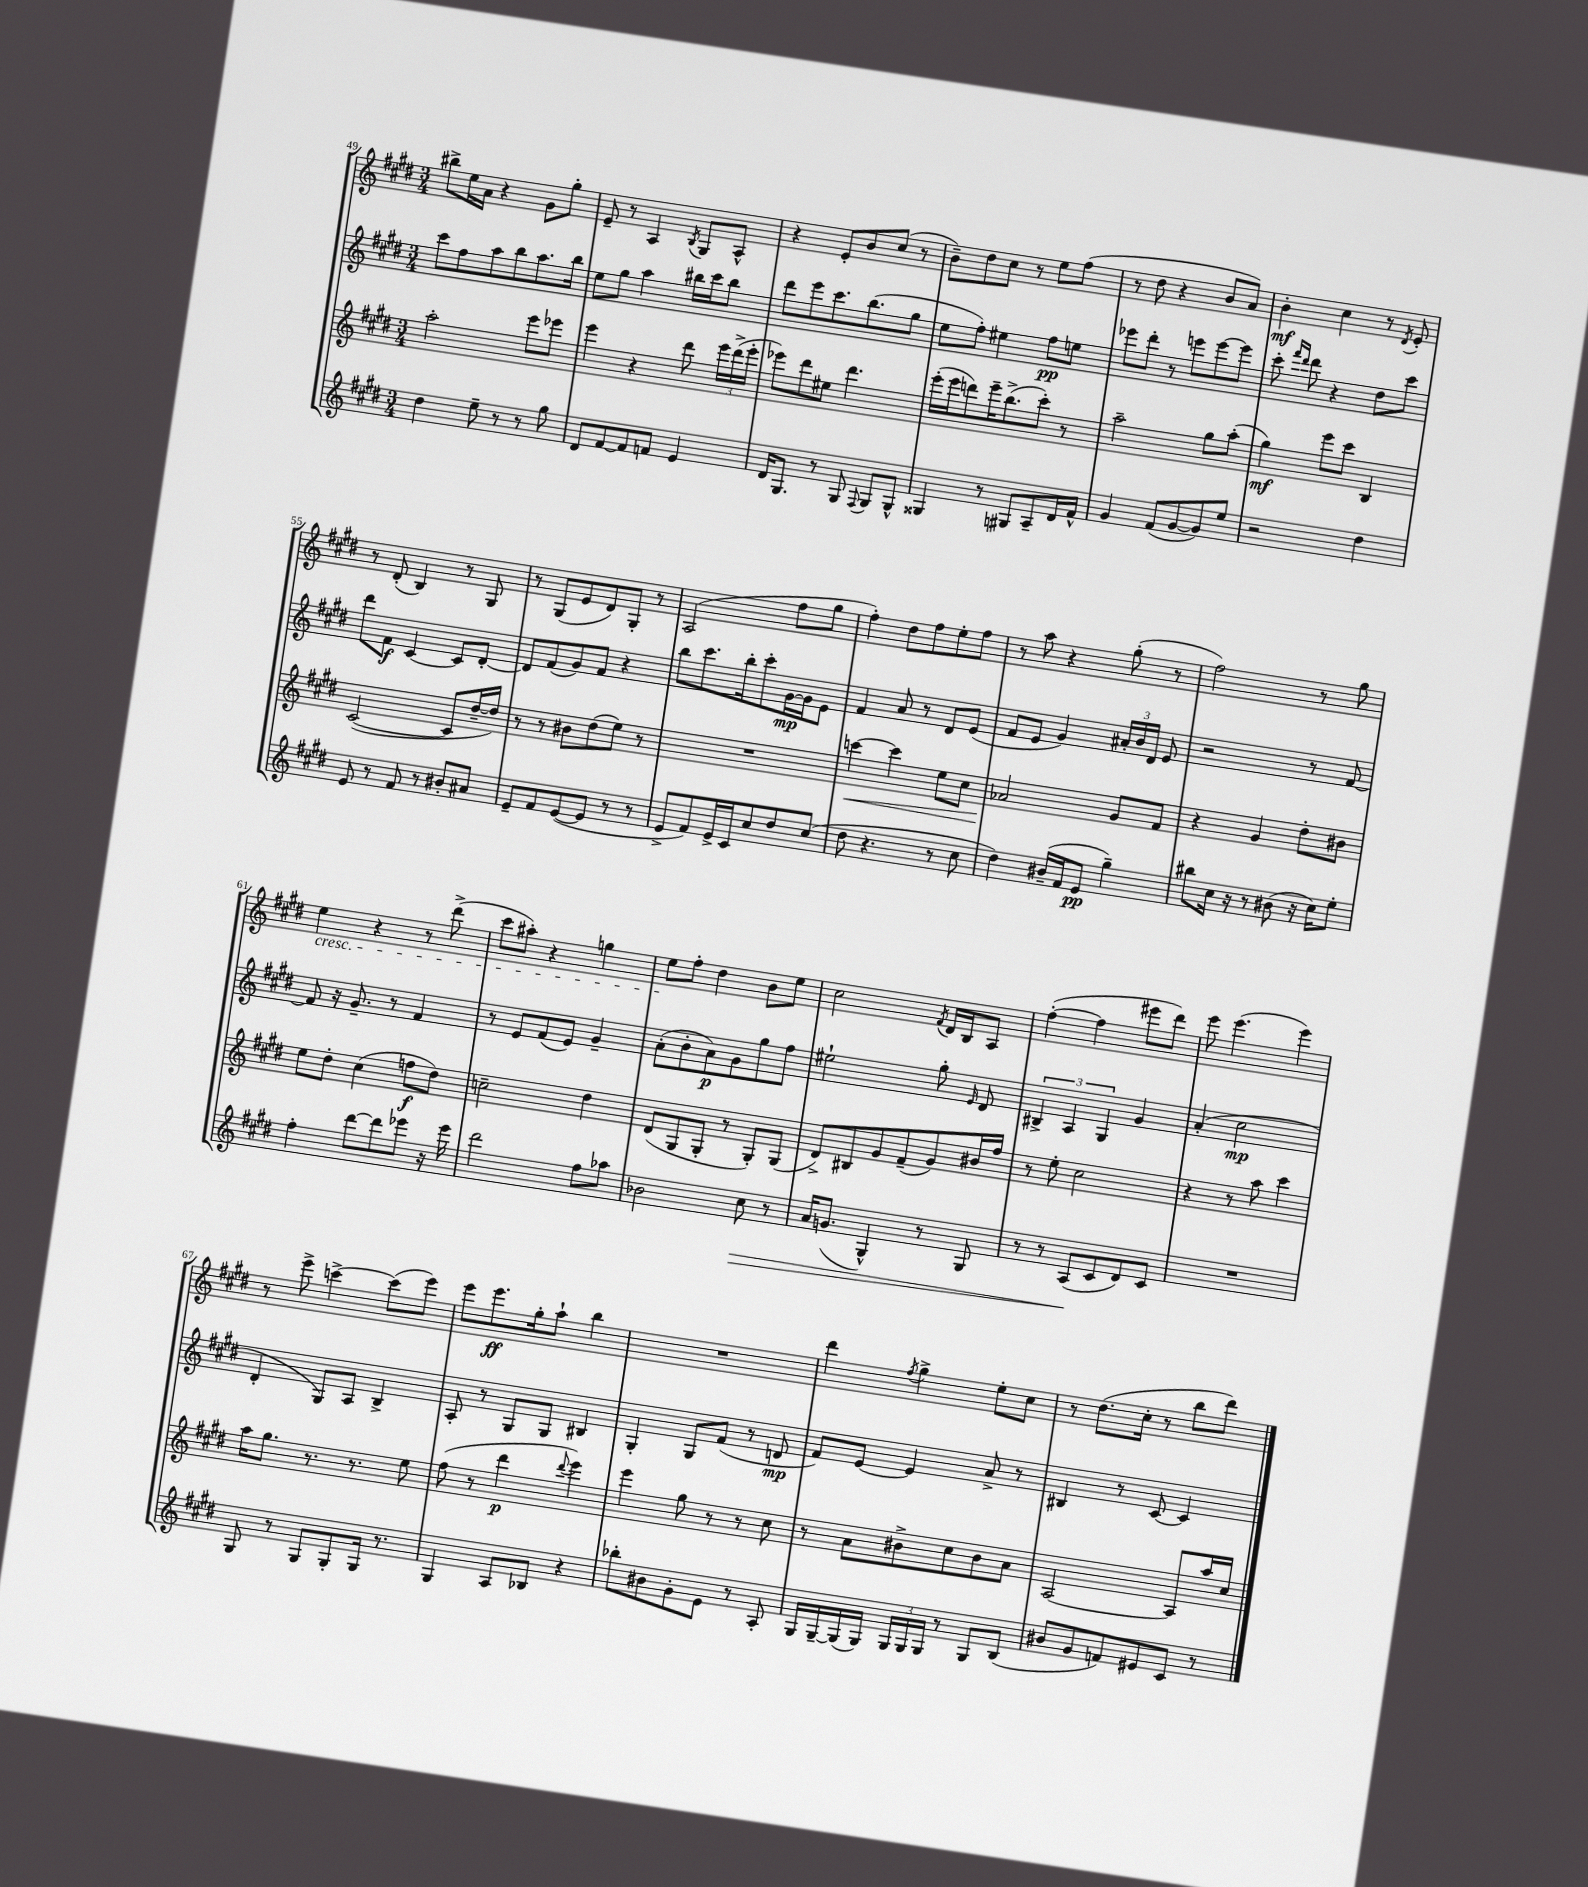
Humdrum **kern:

**kern	**kern	**kern	**kern
*staff4	*staff3	*staff2	*staff1
*clefG2	*clefG2	*clefG2	*clefG2
*k[f#c#g#d#]	*k[f#c#g#d#]	*k[f#c#g#d#]	*k[f#c#g#d#]
*M3/4	*M3/4	*M3/4	*M3/4
4dd#\	2aa'\	8ccc#\L	8bb#^\L
.	.	8ff#\	16ee\L
.	.	.	16a\JJ
8ee~\	.	8aa\	4r
8r	.	8bb\	.
8r	8eee\L	8.aa\	8g#\L
8gg#\	8eee-\J	.	8gg#'\J
.	.	16bb\Jk	.
=	=	=	=
8d#/L	4eee\	8ee\L	8e~/
[8f#/	.	8gg#\J	8r
8f#/]	4r	4aa\	4A/
8f/J	.	.	.
.	.	.	8qB/
4e/	8ddd#\	16bb#\LL	8G#/L
.	.	16ccc#\J	.
.	24eee\LL	8bb#\J	8A^^/J
.	(24ddd#^\	.	.
.	24eee'\JJ	.	.
=	=	=	=
16d#/LK	8eee-\L)	8ddd#\L	4r
8.G#/J	.	.	.
.	8ddd#\	8eee\	.
8r	8ee#\J	8.ccc#\	8e'/L
8G#/	4.ddd#\	.	8b/
.	.	(8.bb\	.
8qqF#/	.	.	.
8G#/L	.	.	(8cc#/J
8G#^^/J	.	8gg#\J	8r
=	=	=	=
4G##/	(16eee'\LL	8ee\L	8b~\L)
.	16eee\J	.	.
.	8ddd\)	8ff#'\J)	8dd#\
8r	16eee~\K	4ee#\	8cc#\J
.	(8.bb^\	.	.
8G#/L	.	.	8r
8A~/	8ccc#'\J)	8ff#\L	8ee\L
16d#/L	8r	8ee\J	(8ff#\J
16f#^^/JJ	.	.	.
=	=	=	=
4g#/	2aa~\	8eee-\L	8r
.	.	8ddd#'\J	8dd#\
(8f#/L	.	8r	4r
[8g#/	.	8eee\L	.
8g#/])	8gg#\L	[8eee\	8b/L
8ee/J	(8aa'\J	8eee\]J	8a/J)
=	=	=	=
2r	4gg#\)	8ccc#'\	4b'\
.	.	16qqfff#/LL	.
.	.	16qqddd#/JJ	.
.	.	8ddd#\	.
.	8eee\L	4r	4cc#\
.	8ccc#\J	.	.
4dd#\	4B/	8dd#\L	8r
.	.	.	8qd#/
.	.	8ccc#\J	8e'/
=	=	=	=
8e/	([2c#/	8ddd#\L	8r
8r	.	8f#\J	(8d#'/
8f#/	.	[4c#/	4B/)
8r	.	.	.
8b#'/L	8c#/]L	8c#/]L	8r
8a#/J	[16dd#~/L	[8d#'/J	8G#/
.	16dd#/]JJ)	.	.
=	=	=	=
8e~/L	8r	8d#/]L	8r
8f#/	8r	(8f#/	(8G#/L
([8e/	8b#\L	8g#/)	8e/
8e/]J	(8dd#\	8f#/J	8d#/)
8r	8ee\J)	4r	8G#'/J
8r	8r	.	8r
=	=	=	=
8e^/L	2.r	8bb\L	(2A/
8f#/)	.	8.ccc#\	.
16e^/L	.	.	.
16c#/J	.	16bb'\k	.
8cc#/	.	8ccc#'\	.
8dd#/	.	[16g#\L	8ff#\L
.	.	16g#\]J	.
(8cc#/J	.	8e\J	8gg#\J
=	=	=	=
8dd#\	[4ccc\	4f#/	4ff#'\)
4.r	.	.	.
.	4ccc\]	8a/	8dd#\L
.	.	8r	8ff#\
8r	8ee\L	8d#/L	8ee'\
8cc#\	8cc#\J	(8e/J	8ff#\J
=	=	=	=
4dd#\)	2a-/	8f#/L	8r
.	.	8e/J	8aa\
(16b#~/LL	.	4g#/)	4r
16f#/J	.	.	.
8e/J	.	.	.
4gg#~\)	8g#/L	24a#'/LL	(8gg#'\
.	.	24b/	.
.	.	24d#/JJ	.
.	8f#/J	8e/	8r
=	=	=	=
8bb#\L	4r	2r	2ff#\)
16cc#\Jk	.	.	.
16r	.	.	.
8r	4g#/	.	.
(8b#\	.	.	.
16r	8dd#'\L	8r	8r
16cc#\LK)	.	.	.
8ee'\J	8b#\J	[8f#/	8gg#\
=	=	=	=
4ff#'\	8ee\L	8f#/]	4ee\
.	8dd#'\J	16r	.
.	.	8.g#~/	.
[8ddd#\L	(4cc#\	.	4r
8ddd#\]	.	8r	.
8eee-\J	8ff\L	4f#/	8r
16r	8dd#\J)	.	(8ddd#^\
16eee-\	.	.	.
=	=	=	=
2ddd#\	2cc~\	8r	8ccc#\L
.	.	8e/L	8aa#'\J)
.	.	(8f#/	4r
.	.	8e/J)	.
8ff#\L	4dd#\	4g#~/	4gg\
8aa-\J	.	.	.
=	=	=	=
2b-\	(8d#/L	(8a'\L	8ee\L
.	8G#/	8b'\	8ff#'\J
.	8G#'/J	8a\)	4dd#\
.	8r	8g#\	.
8cc#\	8G#'/L)	8gg#\	8b\L
8r	(8G#/J	8ff#\J	8ee\J
=	=	=	=
16a/LK	8d#^/L)	2ee#`\	2cc#\
(8.g/J	.	.	.
.	8B#/	.	.
4G#^^/)	8g#/	.	.
.	(8f#~/	.	.
.	.	.	8qf#/
8r	8g#/)	8gg#'\	16d#/LL
.	.	.	16B/J
.	.	16qqe/	.
8G#/	16b#/L	8d#/	8A/J
.	16ff#/JJ	.	.
=	=	=	=
8r	8r	6B#^/	([4ff#'\
8r	8ee'\	.	.
.	.	6A/	.
(8A/L	2cc#\	.	4ff#\]
.	.	6G#/	.
8c#/	.	.	.
8d#/)	.	4g#/	8eee#\L
8c#/J	.	.	8ddd#\J)
=	=	=	=
2.r	4r	(4a'/	8eee\
.	.	.	(4.eee\
.	8r	2cc#\	.
.	8aa\	.	.
.	4ccc#\	.	4eee\)
=	=	=	=
8G#/	16aa\LK	4d#'/	8r
.	8.gg#\J	.	.
8r	.	.	8eee^\
8G#/L	8.r	8G#/L)	[4ccc^\
8G#'/	.	8A/J	.
.	8.r	.	.
16G#/Jk	.	4B^/	(8ccc\]L
8.r	.	.	.
.	8ee\	.	8eee\J)
=	=	=	=
4G#/	(8ff#\	8A'/	8eee\L
.	8r	8r	8.eee\
8A/L	4ddd#\	8G#/L	.
.	.	.	16gg#'\k
8B-/J	.	8G#/J	8aa`\J
.	8qqddd#/	.	.
4r	4eee\)	4B#/	4bb\
=	=	=	=
8bb-'\L	4eee\	4G#'/	2.r
8b#\	.	.	.
8g#'\	8gg#\	8G#/L	.
8e\J	8r	(8f#/J	.
8r	8r	8r	.
8A'/	8cc#\	8d/	.
=	=	=	=
16G#/LL	8r	8f#/L)	4ddd#\
[16G#~/	.	.	.
(16G#/]	8a\L	[8e/J	.
16G#/JJ)	.	.	.
.	.	.	8qff#/
24G#/LL	8b#^\	4e/]	4gg#^\
24G#/	.	.	.
24G#/JJ	.	.	.
8r	8cc#\	.	.
8G#/L	8b#\	8a^/	8ee'\L
(8B/J	8a\J	8r	8cc#\J
=	=	=	=
8b#/L	[2A/	4B#/	8r
8g#/	.	.	(8.dd#\L
8f/)	.	8r	.
.	.	.	16cc#'\Jk
8e#/	.	[8c#/	8r
8c#/J	8A/]L	4c#/]	8bb\L
8r	16aa/L	.	8ddd#\J)
.	16cc#/JJ	.	.
==	==	==	==
*-	*-	*-	*-
